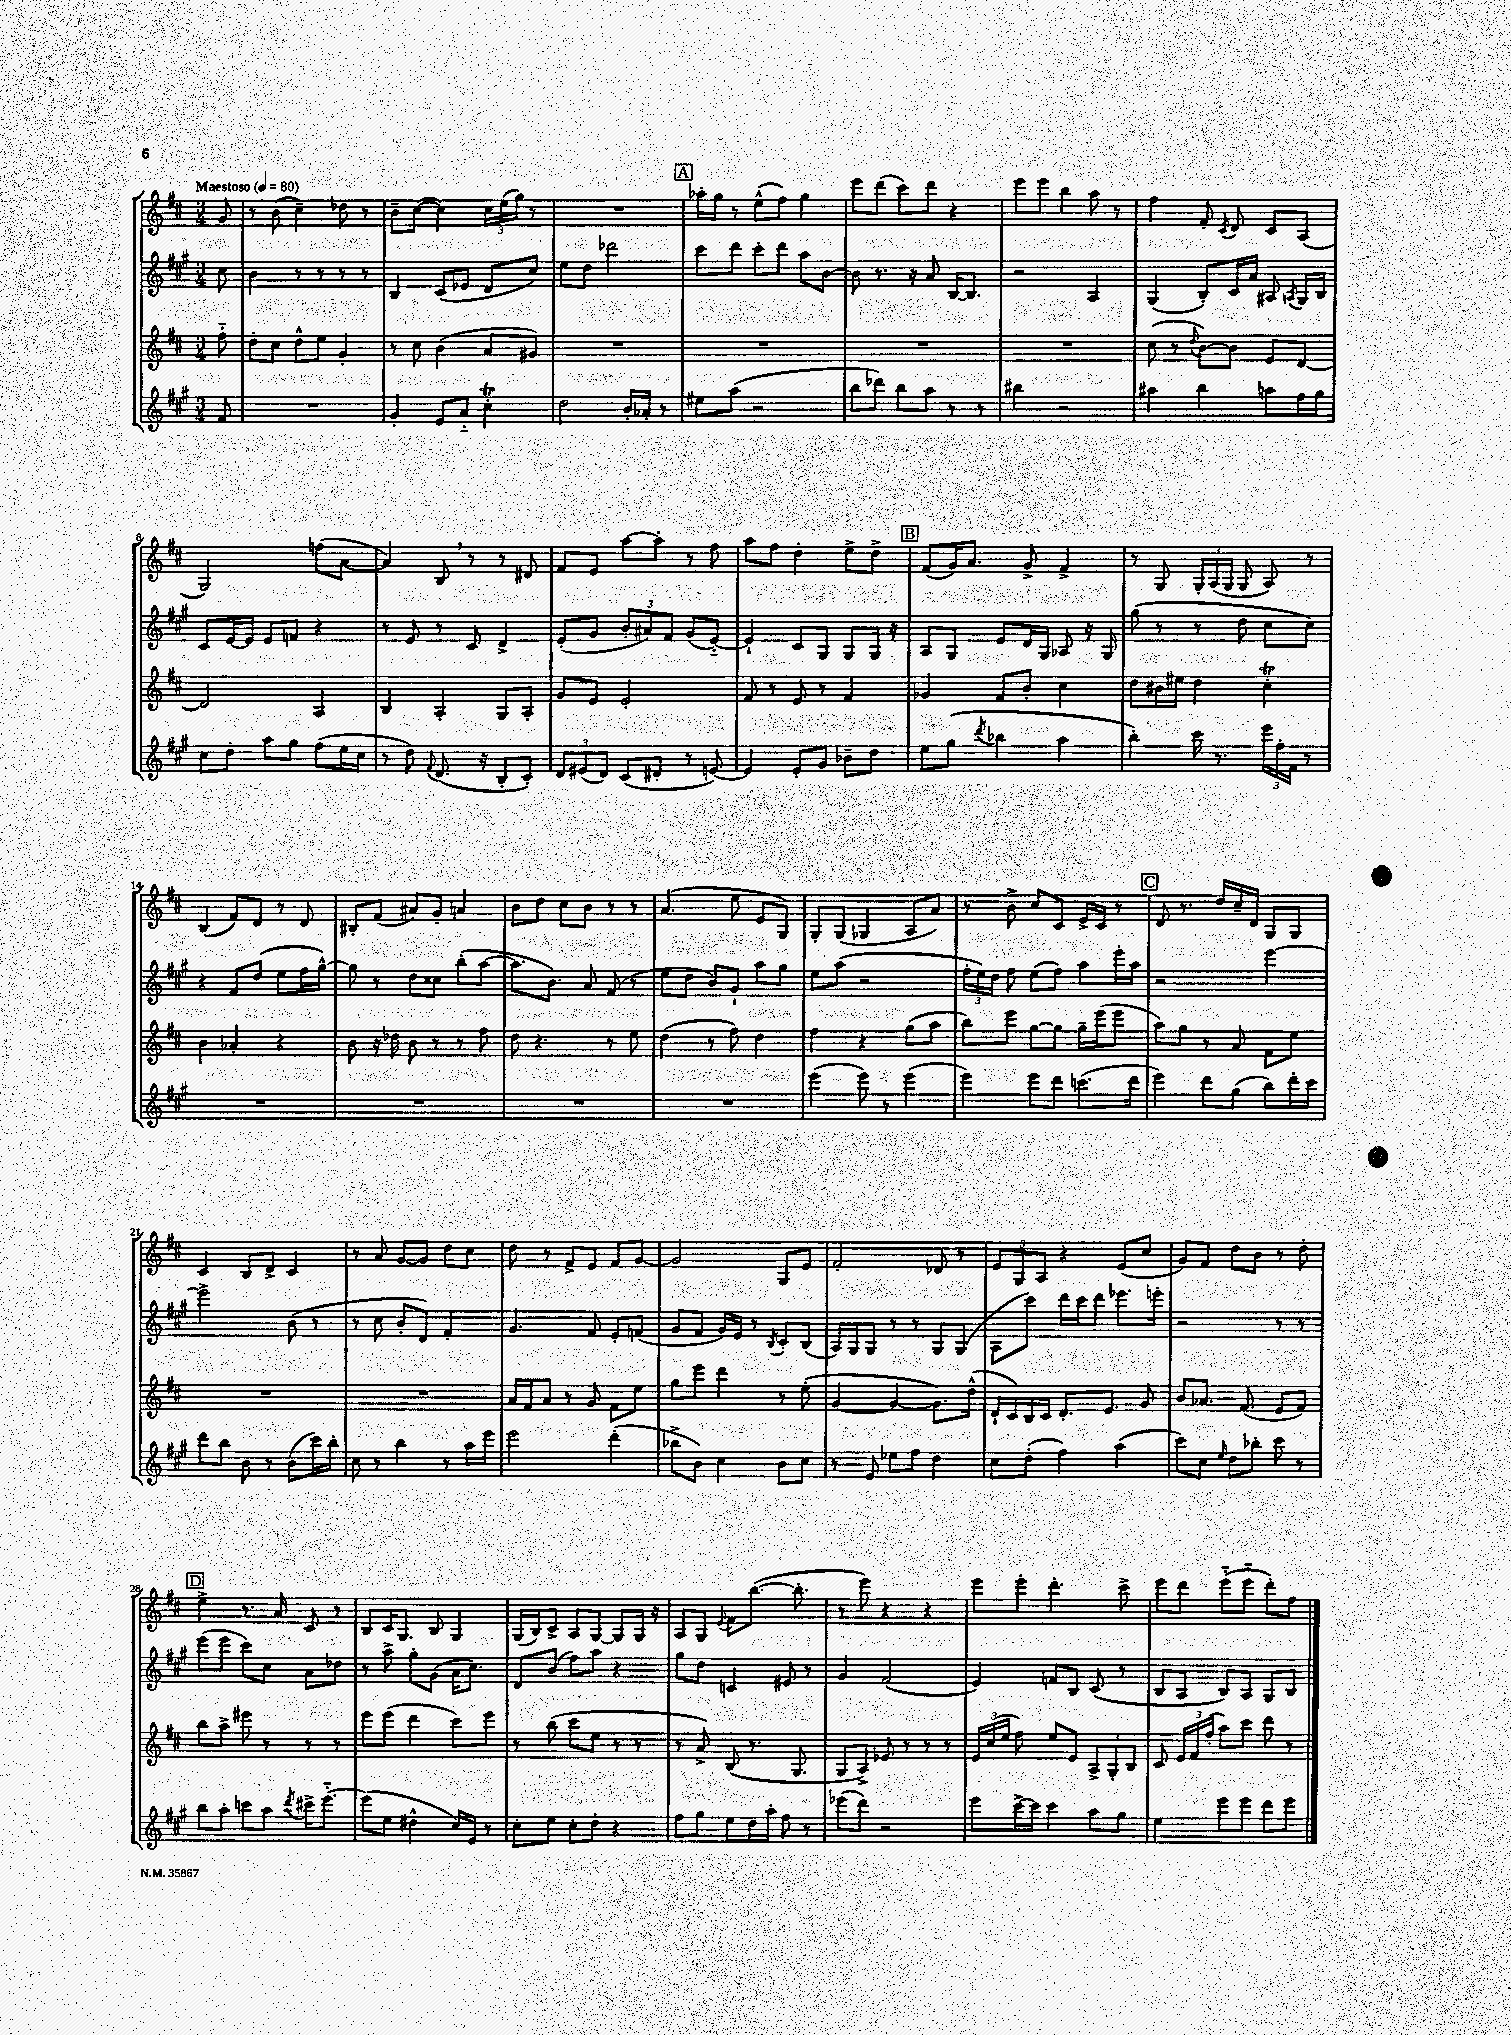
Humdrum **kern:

**kern	**kern	**kern	**kern
*staff4	*staff3	*staff2	*staff1
*clefG2	*clefG2	*clefG2	*clefG2
*k[f#c#g#]	*k[f#c#]	*k[f#c#g#]	*k[f#c#]
*M3/4	*M3/4	*M3/4	*M3/4
*MM80	*MM80	*MM80	*MM80
8f#	8ff#'~	8cc#	8g
=	=	=	=
2.r	8dd'	4b	8r
.	8cc#	.	(8b
.	8dd^^	8r	4cc#~)
.	8ee	8r	.
.	4g'	8r	8dd-
.	.	8r	8r
=	=	=	=
4g#'	8r	4B	8b~
.	8cc#	.	([8cc#
8e	(4b	(8c#	4cc#])
8a'~	.	8e-	.
4cc#'	8a	8d	24cc#
.	.	.	(24ee
.	.	.	24gg)
.	8g#)	8cc#)	8r
=	=	=	=
2dd	2.r	8ee	2.r
.	.	8dd	.
.	.	2ddd-	.
16b'	.	.	.
16a-'	.	.	.
8r	.	.	.
=	=	=	=
8ee#	2.r	8ccc#	16aa-'
.	.	.	16gg
(8aa	.	8ddd	8r
2r	.	8ccc#'	(8ee^^
.	.	8ddd	8ff#)
.	.	8aa	4gg
.	.	[8b	.
=	=	=	=
8bb	2.r	8b]	8eee
8ddd-)	.	8.r	(8ddd
8bb	.	.	8ccc#)
.	.	16r	.
8aa	.	8a	8ddd
8r	.	[16B	4r
.	.	8.B]	.
8r	.	.	.
=	=	=	=
4bb#	2.r	2r	8eee
.	.	.	8eee
2r	.	.	4bb
.	.	4A	8aa
.	.	.	8r
=	=	=	=
4aa#	(8cc#	(4G#	4ff#
.	8r	.	.
.	8qqdd	.	.
4bb	[8b)	8B')	8f#'
.	.	.	8qc#
.	8b]	16c#	8d
.	.	16a	.
8aa	8e	8A#	8c#
.	.	8qA	.
16ff#	[8d	16G#	(8A
16gg#	.	16B	.
=	=	=	=
8cc#	2d]	8c#	2G)
8dd'	.	[16e	.
.	.	16e]	.
8aa	.	8e	.
8gg#	.	8f	.
(8ff#	4A	4r	(8ff
16ee	.	.	[8a
16cc#	.	.	.
=	=	=	=
8r	4B	8r	4a])
8dd)	.	8e	.
8qqf#	.	.	.
(8.d	4A'	8r	8B
.	.	8c#	8r
16r	.	.	.
8B'	8G	4d^	8r
8c#')	8A'	.	8d#
=	=	=	=
12d	8g	(8e'	8f#
(12e#	.	.	.
.	8e	8g#	8e
12d)	.	.	.
(8c#	2e'	12b'	[8aa
.	.	12a#)	.
8d#'	.	.	8aa']
.	.	12f#	.
8r	.	(8g#	8r
[8e)	.	[8e'~)	8ff#
=	=	=	=
4e]	8f#	4e`]	8aa
.	8r	.	8ff#
8e'	8e	8c#	4dd'
8g#	8r	8G#	.
8b-~	4f#	8G#	8ee^
8dd	.	16G#	8dd^
.	.	16r	.
=	=	=	=
8ee	4g-	8A	(8f#
(8gg#	.	8G#	16g)
.	.	.	8.a
8qddd	.	.	.
4bb-	8f#	8e	.
.	8b'	16d	8g^
.	.	16G#	.
4aa	4cc#	8A-	4f#^
.	.	16r	.
.	.	16G#	.
=	=	=	=
4bb')	8dd	(8gg#	8r
.	16b#	8r	8G
.	16ee#	.	.
16ccc#	4dd	8r	24G'
.	.	.	(24A
8.r	.	.	.
.	.	.	24G
.	.	8dd	8G
24eee	4cc#'	8cc#	8A)
24ff#'	.	.	.
24f#	.	.	.
8r	.	8cc#)	8r
=	=	=	=
2.r	4b	4r	(4B
.	4a-'	8f#	8f#)
.	.	(8dd	8d
.	4r	8ee	8r
.	.	16ff#	8d
.	.	[16gg#^^)	.
=	=	=	=
2.r	8b	8gg#]	8B#'
.	16r	8r	(8f#
.	16dd-	.	.
.	8b	8dd	8a#)
.	8r	8cc##	8g'
.	8r	(8bb'	4a
.	8ff#	[8aa	.
=	=	=	=
2.r	8dd	8.aa]	8b
.	4.r	.	8dd
.	.	8.b)	.
.	.	.	8cc#
.	.	8a	8b
.	8r	(8f#	8r
.	8ee	8r	8r
=	=	=	=
2.r	(4dd	8ee	(4.a
.	.	8dd	.
.	8r	8b)	.
.	8ff#)	8g#`	8ee
.	4dd	8aa	8e
.	.	8gg#	8G)
=	=	=	=
(4eee	4ff#	8ee	8G'
.	.	(8aa	(8G
8eee)	4r	2r	4G-
8r	.	.	.
(4eee	(8gg	.	8A
.	8aa	.	8a)
=	=	=	=
4eee)	8bb)	24ff#'	8r
.	.	24ee)	.
.	.	24dd	.
.	8eee	8ff#	8b^
8eee	[8gg	(8ee	8cc#
8ddd	8gg]	8ff#)	8c#
(8.ccc	16gg~	8aa	16e^
.	(16eee	.	16c#
.	8eee	16eee'	8r
16ddd	.	16aa	.
=	=	=	=
4eee)	8aa)	2r	8d
.	8gg	.	8.r
8ddd	8r	.	.
.	.	.	16dd
(8gg#	8a	.	16cc#~
.	.	.	16d
8bb)	8f#	[4eee	8G
16ddd'	8ee	.	8G
16ccc#	.	.	.
=	=	=	=
8ddd	2.r	2eee^]	4c#
8bb	.	.	.
8b	.	.	8B
8r	.	.	8d^
(8b	.	(8b	4c#
16ccc#)	.	8r	.
16bb'	.	.	.
=	=	=	=
8cc#	2.r	8r	8r
8r	.	8cc#	8a
4bb	.	8b'	[8g
.	.	8d)	8g]
8r	.	4f#'	8dd
16aa	.	.	8cc#
16eee	.	.	.
=	=	=	=
2eee	16a	4.g#	8dd
.	16f#	.	.
.	8a	.	8r
.	8r	.	8f#^
.	8g	8f#	8e
(4ddd'	8f#	8e'	8f#
.	8ee	(8f	[8g
=	=	=	=
8bb-^	8gg	8g#	2g]
8b)	8eee	8f#	.
4cc#	4ddd	16g#)	.
.	.	16e	.
.	.	8r	.
.	.	8qB	.
8b	8r	8c#'	8G
8cc#	(8ee'	(8B	8e
=	=	=	=
8r	[4g	16A)	2f#'
.	.	16G#	.
8e	.	8G#	.
8ee-	4g_	8r	.
8ff#	.	8r	.
4dd	8.g])	8G#	8d-
.	.	(8G#	8r
.	(16dd^^	.	.
=	=	=	=
8cc#	16d`	8A	12e
.	16c#)	.	.
.	.	.	12G
(8dd'	16B	8ccc#)	.
.	.	.	12A
.	16c#	.	.
4ff#)	8.d'	16ddd	4r
.	.	16ccc#	.
.	.	8ddd	.
.	8.e	.	.
(4aa	.	8.eee-	(8e
.	8g	.	8cc#
.	.	16eee'	.
=	=	=	=
8ccc#)	8b	2r	8g)
8cc#	8.a-	.	8f#
16qqee	.	.	.
8dd	.	.	8dd
.	(8.f#	.	.
8bb-'	.	.	8b
8ccc#	8e	8r	8r
8r	8f#)	8r	8dd'
=	=	=	=
8bb	8bb	(8eee	4ee^
8aa'	8aa^	8eee	.
8ccc	8eee#	8ccc#)	8.r
8aa	8r	8cc#	.
.	.	.	16a
8qddd	.	.	.
16ccc#^	8r	8a	8c#
[8.eee'~	.	.	.
.	8r	8dd-	8r
=	=	=	=
(8eee]	8eee	8r	8B
8ee	(8eee	8aa^	16c#
.	.	.	8.G
4dd#^^	4ddd	8gg#'	.
.	.	(8g#	8B
16cc#)	8ccc#)	16a	4G
16e	.	8.cc#)	.
8r	8eee	.	.
=	=	=	=
8cc#'	8r	8d	(16G
.	.	.	16B)
8ee	(8bb	(8b	8c#^
8cc#'	8ccc#	8ff#)	8A
8dd'	8ee	8aa	[8G
4r	8r	4r	8G]
.	8r	.	16G
.	.	.	16r
=	=	=	=
8ff#	8r	8gg#	8A
8gg#	8a^)	8dd	8G
.	.	.	8qqe
8ee	(8B	4c	8f#
16dd	8.r	.	([8.bb
16aa'	.	.	.
8ff#	.	8e#	.
.	8.G	.	8.bb']
8r	.	8r	.
=	=	=	=
(8eee-	8G	4g#	8r
8ddd)	8A^)	.	8eee)
2r	8e-	(2f#	4r
.	8r	.	.
.	8r	.	4r
.	8r	.	.
=	=	=	=
8eee	24e	4e)	8eee
.	(24cc#	.	.
.	24ee	.	.
[16ccc#^	8ff#)	.	8eee'
16ccc#]	.	.	.
4ccc#	8ee	8f	4.ddd'
.	8e	8B	.
8aa	12A^	(8c#	.
.	12G'	.	.
8gg#	.	8r	8ccc#^
.	12B	.	.
=	=	=	=
4ee	8c#	8B	8eee
.	24e	8A	8ddd
.	24f#	.	.
.	(24ff#'	.	.
8eee	8aa)	8B)	(8eee'~
8eee	8ccc#	8A	8eee'~
8ddd	8ddd	8G#	8ddd')
8eee	8r	8B	8ff#
==	==	==	==
*-	*-	*-	*-
